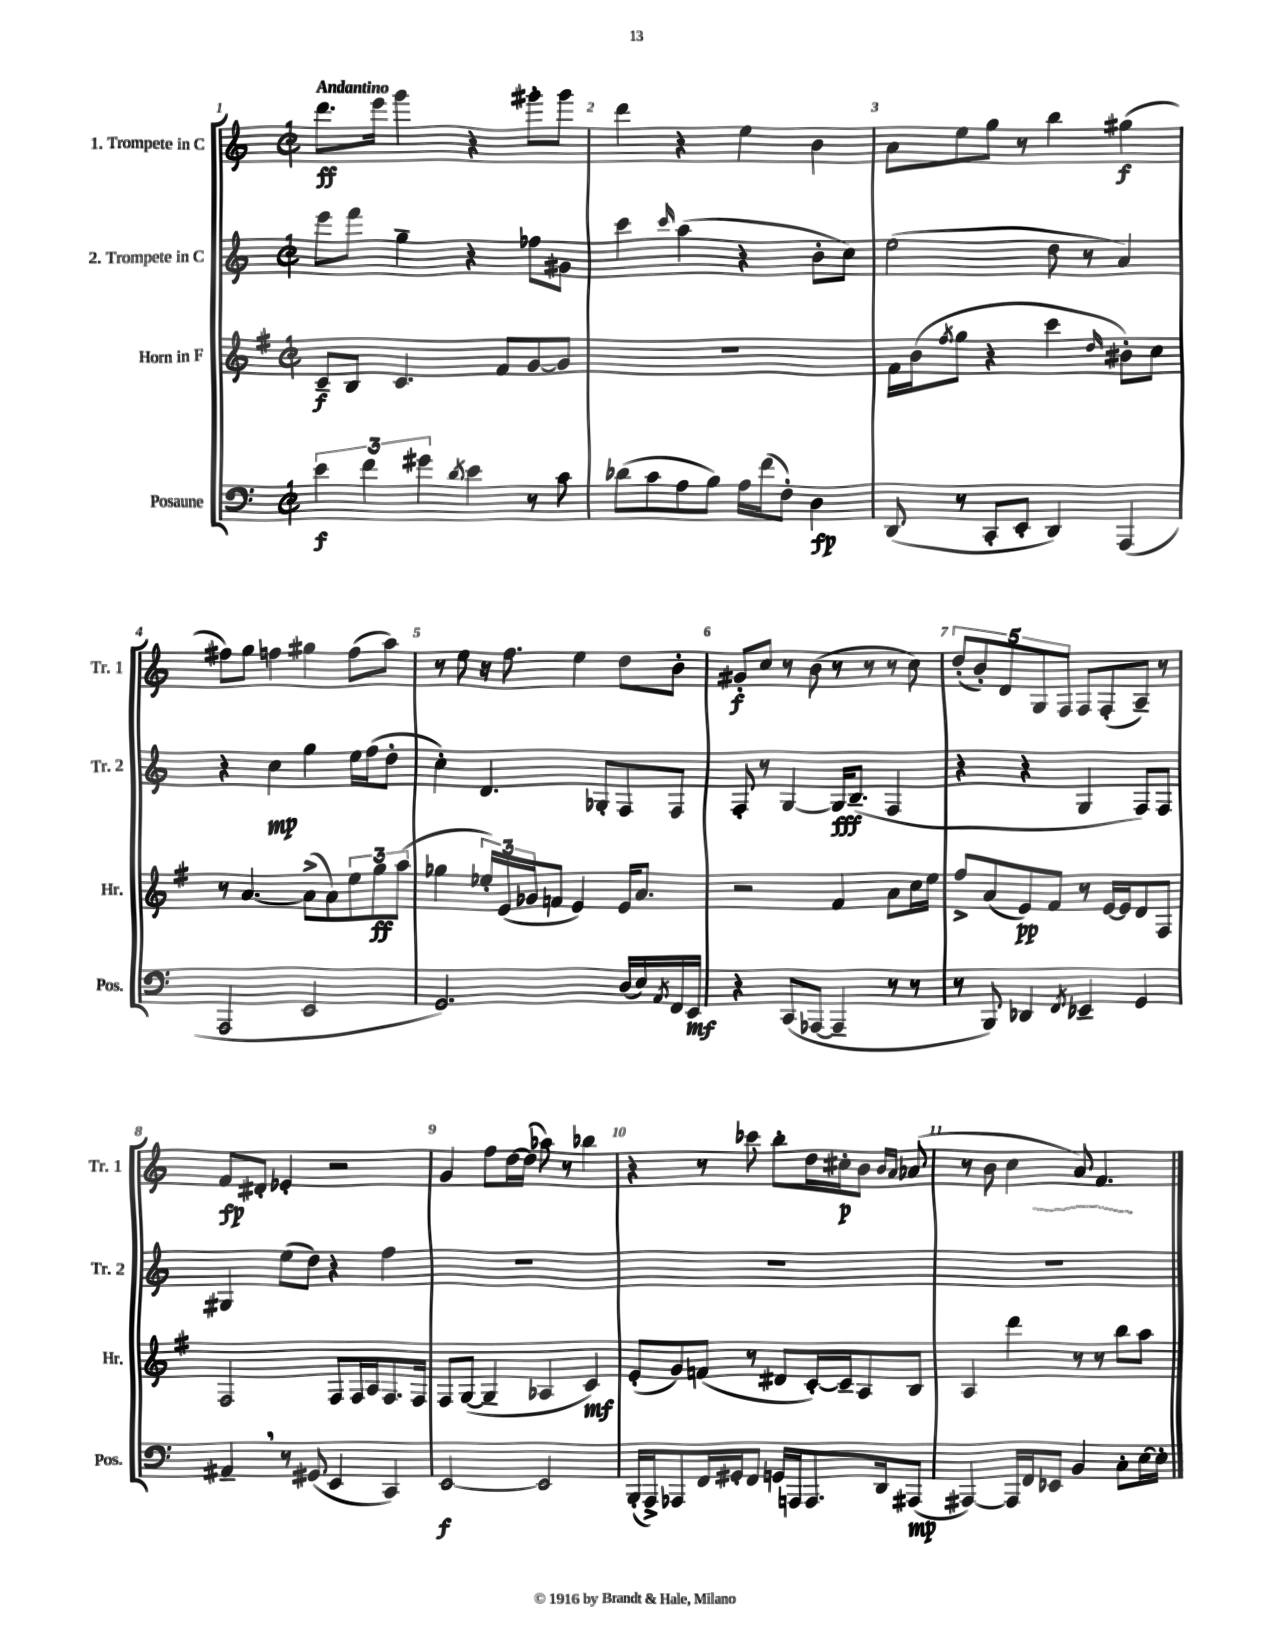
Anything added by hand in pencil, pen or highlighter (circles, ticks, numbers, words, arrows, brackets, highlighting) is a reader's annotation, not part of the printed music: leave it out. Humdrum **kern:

**kern	**dynam	**kern	**dynam	**kern	**dynam	**kern	**dynam
*part4	*part4	*part3	*part3	*part2	*part2	*part1	*part1
*staff4	*staff4	*staff3	*staff3	*staff2	*staff2	*staff1	*staff1
*I"Posaune	*	*I"Horn in F	*	*I"2. Trompete in C	*	*I"1. Trompete in C	*
*I'Pos.	*	*I'Hr.	*	*I'Tr. 2	*	*I'Tr. 1	*
*clefF4	*	*clefG2	*	*clefG2	*	*clefG2	*
*k[]	*	*k[f#]	*	*k[]	*	*k[]	*
*M2/2	*	*M2/2	*	*M2/2	*	*M2/2	*
*met(c|)	*	*met(c|)	*	*met(c|)	*	*met(c|)	*
=1	=1	=1	=1	=1	=1	=1	=1
!	!	!	!	!	!	!LO:TX:a:B:t=Andantino	!
6e\	f	8c~/L	f	8eee\L	.	8.ddd\L	ff
.	.	8B/J	.	8fff\J	.	.	.
6f\	.	.	.	.	.	.	.
.	.	.	.	.	.	16eee\Jk	.
.	.	4.c/	.	4gg~\	.	4ggg\	.
6g#X\	.	.	.	.	.	.	.
8qd/	.	.	.	.	.	.	.
4e\	.	.	.	4r	.	4r	.
.	.	8f#/L	.	.	.	.	.
8r	.	[8g/	.	8ff-X\L	.	8ggg#X'\L	.
8c\	.	8g/J]	.	8g#X\J	.	8ggg#\J	.
=2	=2	=2	=2	=2	=2	=2	=2
(8d-X\L	.	1r	.	4ccc\	.	4ddd\	.
8c\	.	.	.	.	.	.	.
.	.	.	.	16qqccc/	.	.	.
8A\	.	.	.	(4aa\	.	4r	.
8B\J)	.	.	.	.	.	.	.
16A\LL	.	.	.	4r	.	4ee\	.
(16f\J	.	.	.	.	.	.	.
8F'\J)	.	.	.	.	.	.	.
4D\	fp	.	.	8b'\L	.	4b\	.
.	.	.	.	8cc\J)	.	.	.
=3	=3	=3	=3	=3	=3	=3	=3
(8DD/	.	16f#\LL	.	(2ee\	.	8a\L	.
.	.	(16b\J	.	.	.	.	.
.	.	8qff#/	.	.	.	.	.
8r	.	8gg\J	.	.	.	8ee\	.
8CC'/L	.	4r	.	.	.	8gg\J	.
8EE'/J	.	.	.	.	.	8r	.
4DD/)	.	4ccc\	.	8dd\	.	4bb\	.
.	.	.	.	8r	.	.	.
.	.	16qqdd/	.	.	.	.	.
(4AAA/	.	8b#X'\L)	.	4a/)	.	(4gg#X\	f
.	.	8cc\J	.	.	.	.	.
!!LO:LB:g=z
=4	=4	=4	=4	=4	=4	=4	=4
2AAA/	.	8r	.	4r	.	8ff#X\L)	.
.	.	[4.a/	.	.	.	8gg\J	.
.	.	.	.	4cc\	mp	4ffn\	.
2EE/	.	(8a^\L]	.	4gg\	.	4gg#X\	.
.	.	8a\)	.	.	.	.	.
.	.	12ee\	.	16ee\LL	.	(8ff\L	.
.	.	.	.	(16ff\J	.	.	.
.	.	12gg\	ff	.	.	.	.
.	.	.	.	8dd'\J	.	8aa\J)	.
.	.	(12aa\J	.	.	.	.	.
=5	=5	=5	=5	=5	=5	=5	=5
2.GG/)	.	4gg-X\	.	4cc'\)	.	8r	.
.	.	.	.	.	.	8ee\	.
.	.	24ee-X'/LL)	.	4.d/	.	16r	.
.	.	(24e/	.	.	.	.	.
.	.	.	.	.	.	8.ff\	.
.	.	24g-X/J	.	.	.	.	.
.	.	8fn/J	.	.	.	.	.
.	.	4e/)	.	.	.	4ee\	.
.	.	.	.	8G-X'/L	.	.	.
(16D/LL	.	16e/KL	.	8F/	.	8dd\L	.
16E/)	.	8.a/J	.	.	.	.	.
8qAA/	.	.	.	.	.	.	.
16FF/	.	.	.	8F/J	.	8b'\J	.
16EE/JJ	mf	.	.	.	.	.	.
=6	=6	=6	=6	=6	=6	=6	=6
4r	.	2r	.	8F'/	.	8g#X'/L	f
.	.	.	.	8r	.	8cc/J	.
(8CC/L	.	.	.	[4G/	.	8r	.
[8AAA-X/J	.	.	.	.	.	(8b\	.
4AAA-~/]	.	4f#/	.	16G/KL]	fff	8r	.
.	.	.	.	(8.B~/J	.	.	.
.	.	.	.	.	.	8r	.
8r	.	8a\L	.	4F/	.	8r	.
8r	.	16cc\L	.	.	.	8cc\)	.
.	.	16ee\JJ	.	.	.	.	.
=7	=7	=7	=7	=7	=7	=7	=7
8r	.	8ff#^/L	.	4r	.	(10dd'/L	.
.	.	.	.	.	.	10b'/)	.
8BBB/)	.	(8a/	.	.	.	.	.
.	.	.	.	.	.	10d/	.
4DD-X/	.	8e/)	pp	4r	.	.	.
.	.	.	.	.	.	10G/	.
.	.	8f#/J	.	.	.	.	.
.	.	.	.	.	.	10F/J	.
8qFF/	.	.	.	.	.	.	.
4EE-X~/	.	8r	.	4G/	.	8F/L	.
.	.	[16e/LL	.	.	.	(8F'/	.
.	.	16e/J]	.	.	.	.	.
4GG/	.	8d/	.	8F/L)	.	8A~/J)	.
.	.	8F#/J	.	8F/J	.	8r	.
!!LO:LB:g=z
=8	=8	=8	=8	=8	=8	=8	=8
4AA#X~,/	.	2F#/	.	4G#X/	.	8f/L	fp
.	.	.	.	.	.	8d#X'/J	.
8r	.	.	.	(8ee\L	.	4e-X'/	.
(8GG#X/	.	.	.	8dd\J)	.	.	.
4EE/	.	8F#/L	.	4r	.	2r	.
.	.	16F#/L	.	.	.	.	.
.	.	16A/J	.	.	.	.	.
4CC/)	.	8.F#/	.	4ff\	.	.	.
.	.	16F#/Jk	.	.	.	.	.
=9	=9	=9	=9	=9	=9	=9	=9
[2EE/	f	8F#/L	.	1r	.	4g/	.
.	.	([8G/J	.	.	.	.	.
.	.	4G~/]	.	.	.	8ff\L	.
.	.	.	.	.	.	[16dd\L	.
.	.	.	.	.	.	(16dd\JJ]	.
2EE/]	.	4A-X/	.	.	.	8aa-X\)	.
.	.	.	.	.	.	8r	.
.	.	4c/)	mf	.	.	4bb-X\	.
=10	=10	=10	=10	=10	=10	=10	=10
(16BBB'/LL	.	(8e'/L	.	1r	.	4r	.
16AAA^/J)	.	.	.	.	.	.	.
8AAA-X/	.	8g/)	.	.	.	.	.
16FF/L	.	(8fn/J	.	.	.	8r	.
16GG#X'/J	.	.	.	.	.	.	.
8FF/J	.	8r	.	.	.	8ccc-X\	.
16GGn/LL	.	8d#X/L	.	.	.	8bb'\L	.
16AAAn/J	.	.	.	.	.	.	.
8.AAA/	.	[16c'/L)	.	.	.	16dd\L	.
.	.	16c~/J]	.	.	.	16cc#X'\J	p
.	.	8A/	.	.	.	8b\J	.
16DD/k	.	.	.	.	.	.	.
.	.	.	.	.	.	16qqb/LL	.
.	.	.	.	.	.	16qqa/JJ	.
(8AAA#X/J	mp	8B/J	.	.	.	(8a-X/	.
=11	=11	=11	=11	=11	=11	=11	=11
[4AAA#X/)	.	4A/	.	1r	.	8r	.
.	.	.	.	.	.	8b\	.
16AAA#/LL]	.	4ddd\	.	.	.	4cc\	.
16FF/J	.	.	.	.	.	.	.
8EE-X/J	.	.	.	.	.	.	.
4BB/	.	8r	.	.	.	8a/)	.
.	.	8r	.	.	.	4.f/	.
8C'\L	.	8bb\L	.	.	.	.	.
[16E\L	.	8aa\J	.	.	.	.	.
16E'\JJ]	.	.	.	.	.	.	.
==	==	==	==	==	==	==	==
*-	*-	*-	*-	*-	*-	*-	*-
